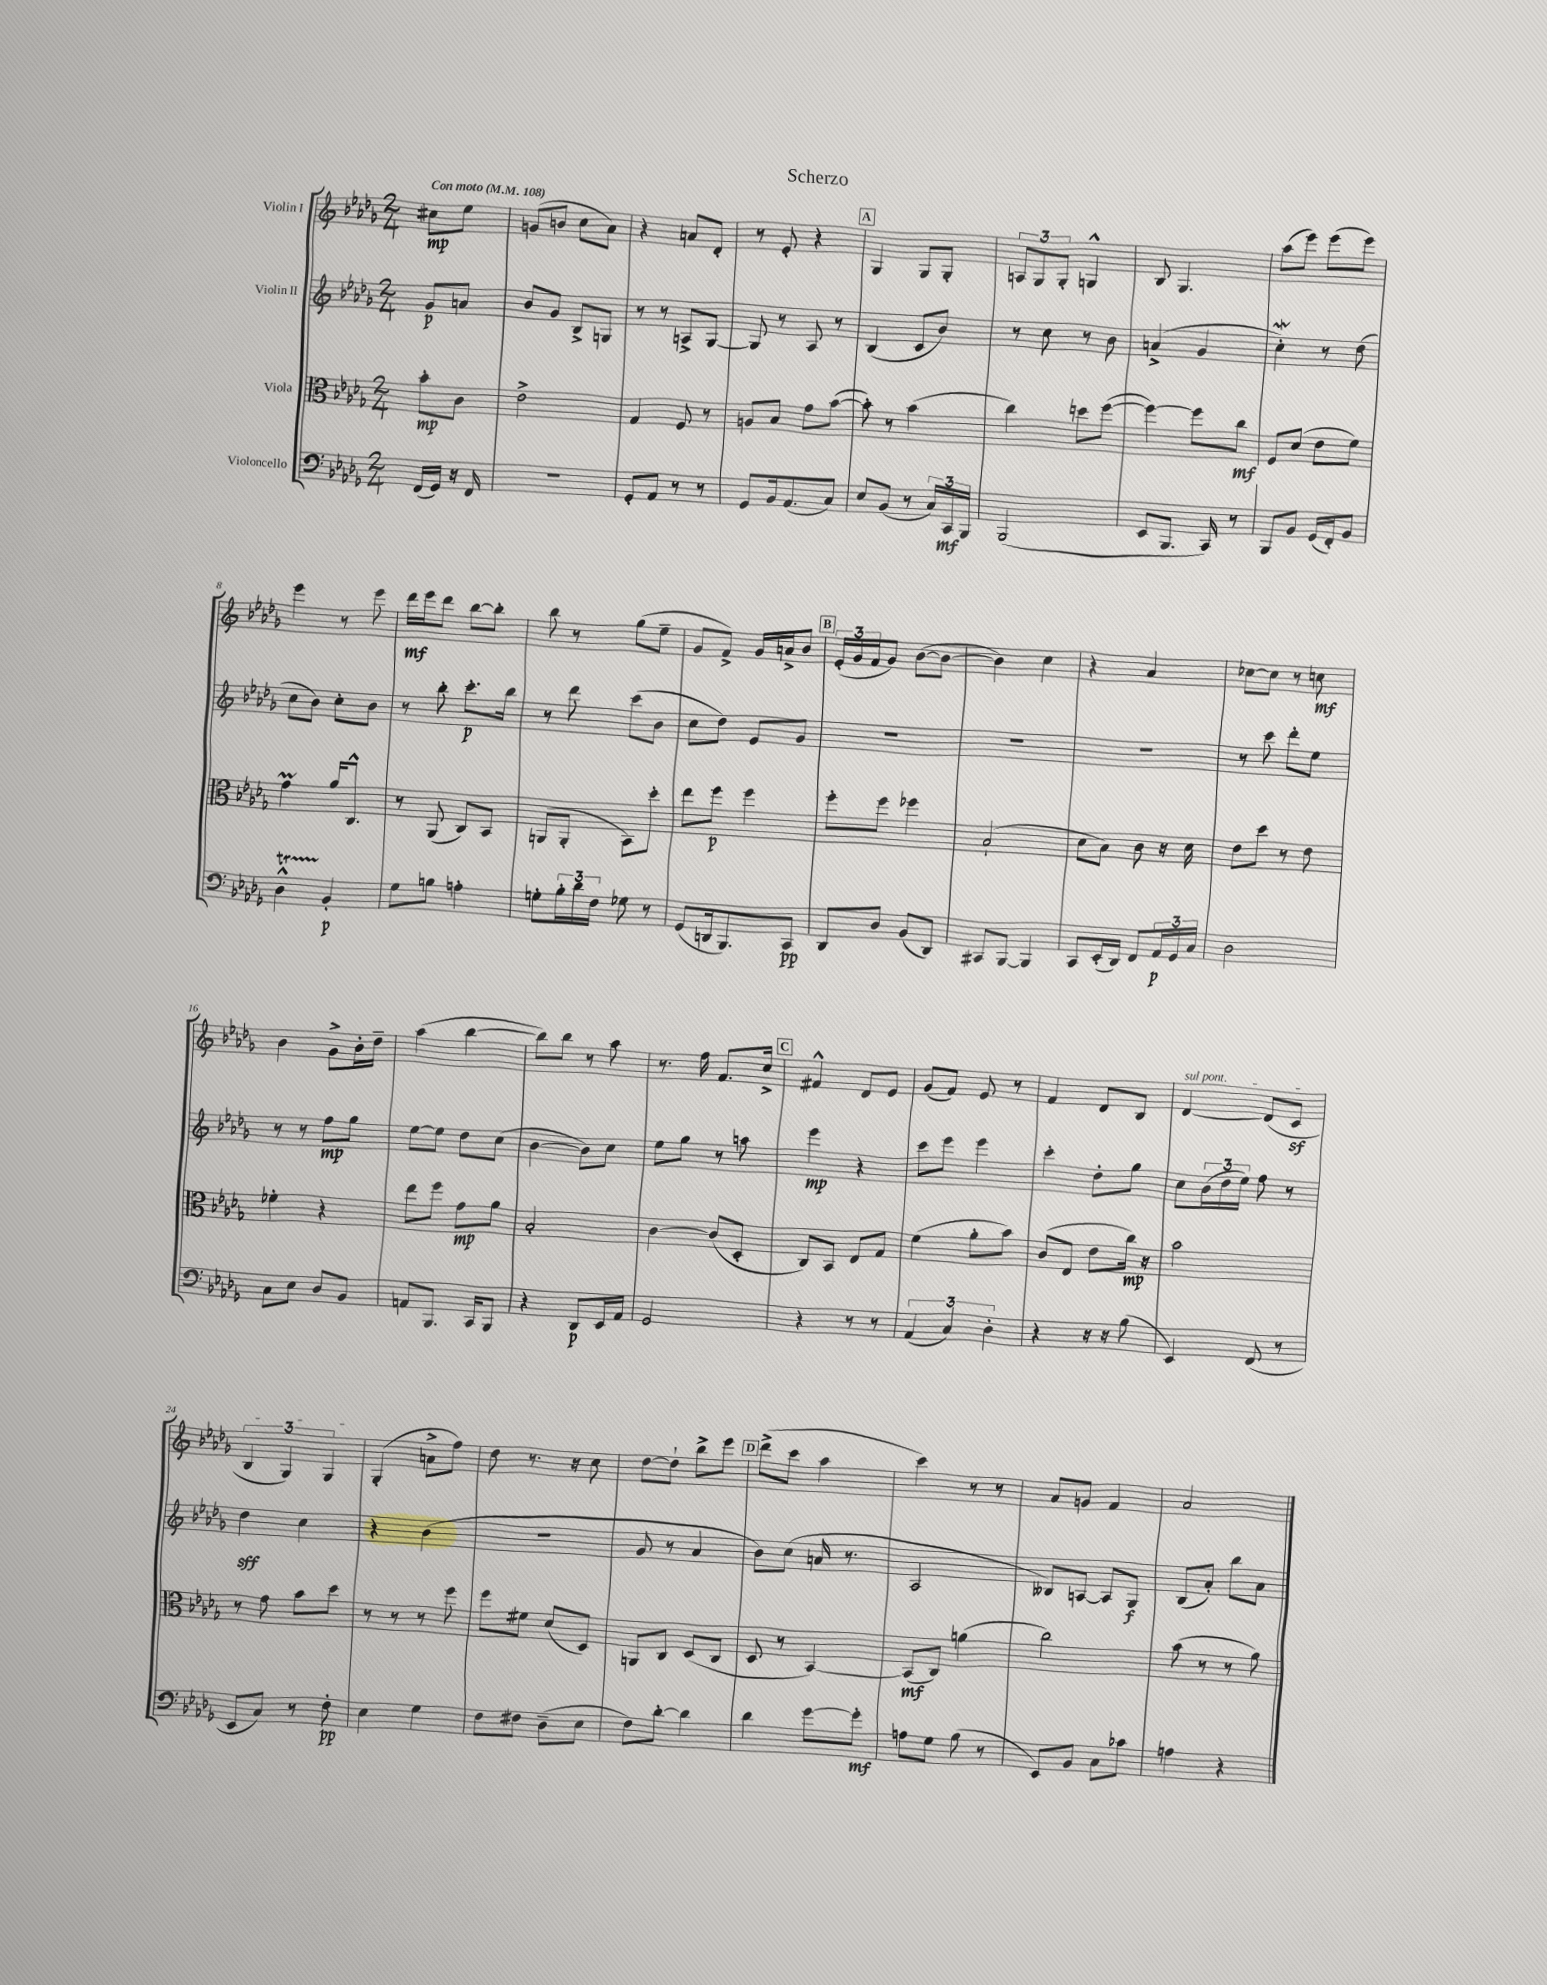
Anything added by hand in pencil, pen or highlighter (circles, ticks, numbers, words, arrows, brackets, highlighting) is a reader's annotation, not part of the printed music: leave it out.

**kern	**dynam	**kern	**dynam	**kern	**dynam	**kern	**dynam
*part4	*part4	*part3	*part3	*part2	*part2	*part1	*part1
*staff4	*staff4	*staff3	*staff3	*staff2	*staff2	*staff1	*staff1
*I"Violoncello	*	*I"Viola	*	*I"Violin II	*	*I"Violin I	*
*clefF4	*	*clefC3	*	*clefG2	*	*clefG2	*
*k[b-e-a-d-g-]	*	*k[b-e-a-d-g-]	*	*k[b-e-a-d-g-]	*	*k[b-e-a-d-g-]	*
*M2/4	*	*M2/4	*	*M2/4	*	*M2/4	*
*MM108	*	*MM108	*	*MM108	*	*MM108	*
=	=	=	=	=	=	=	=
!	!	!	!	!	!	!LO:TX:a:B:t=Con moto	!
(16FF/LL	.	8b-'\L	mp	8g-/L	p	8cc#X\L	mp
16GG-/JJ)	.	.	.	.	.	.	.
16r	.	8c\J	.	8an/J	.	8ee-\J	.
16FF/	.	.	.	.	.	.	.
=1	=1	=1	=1	=1	=1	=1	=1
2r	.	2e-^\	.	8b-/L	.	(8gn/L	.
.	.	.	.	8g-/J	.	8bn/J	.
.	.	.	.	8B-^/L	.	8cc\L	.
.	.	.	.	8Gn/J	.	8a-\J)	.
=2	=2	=2	=2	=2	=2	=2	=2
8GG-'/L	.	4G-/	.	8r	.	4r	.
8AA-/J	.	.	.	8r	.	.	.
8r	.	8F/	.	8An^/L	.	8an/L	.
8r	.	8r	.	[8G-/J	.	8d-'/J	.
=3	=3	=3	=3	=3	=3	=3	=3
8GG-/L	.	8An/L	.	8G-/]	.	8r	.
16BB-/k	.	8B-/J	.	8r	.	8e-'/	.
(8.AA-/	.	.	.	.	.	.	.
.	.	8g-\L	.	8A-/	.	4r	.
8C/J)	.	([8b-\J	.	8r	.	.	.
!!LO:REH:place=s1:t=A
=4	=4	=4	=4	=4	=4	=4	=4
8E-/L	.	8b-'\])	.	(4B-/	.	4G-/	.
(8BB-/J	.	8r	.	.	.	.	.
8r	.	(4b-\	.	8c/L	.	8G-/L	.
24C/LL)	.	.	.	8b-/J)	.	8G-'/J	.
24CC/	mf	.	.	.	.	.	.
24BBB-/JJ	.	.	.	.	.	.	.
=5	=5	=5	=5	=5	=5	=5	=5
(2BBB-/	.	4cc\)	.	8r	.	12An/L	.
.	.	.	.	.	.	12G-/	.
.	.	.	.	8cc\	.	.	.
.	.	.	.	.	.	12G-'/J	.
.	.	8ddn\L	.	8r	.	4Gn^^/	.
.	.	([8ff\J	.	8b-\	.	.	.
=6	=6	=6	=6	=6	=6	=6	=6
8EE-/L	.	4ff\_)	.	(4an^/	.	8B-/	.
8.BBB-/J	.	.	.	.	.	4.G-/	.
.	.	8ff\L]	.	4g-/	.	.	.
16CC/)	.	.	.	.	.	.	.
8r	.	8cc\J	mf	.	.	.	.
=7	=7	=7	=7	=7	=7	=7	=7
8BBB-/L	.	8F/L	.	4ccW'\)	.	(8aa-\L	.
8BB-/J	.	(8d-/J	.	.	.	8eee-\J)	.
(16GG-/LL	.	8e-\L	.	8r	.	(8eee-\L	.
16FF'/J)	.	.	.	.	.	.	.
8BB-/J	.	8f\J)	.	(8dd-\	.	8eee-\J)	.
!!LO:LB:g=z
=8	=8	=8	=8	=8	=8	=8	=8
4D-T^^\	.	4g-M\	.	8cc\L	.	4eee-\	.
.	.	.	.	8b-\J)	.	.	.
4BB-'/	p	16a-/KL	.	8cc'\L	.	8r	.
.	.	8.C^^/J	.	.	.	.	.
.	.	.	.	8b-\J	.	8eee-\	.
=9	=9	=9	=9	=9	=9	=9	=9
8G-\L	.	8r	.	8r	.	16ddd-\LL	mf
.	.	.	.	.	.	16eee-\J	.
8Bn\J	.	(8AA-/	.	8bb-'\	.	8ddd-\J	.
4An'\	.	8C/L)	.	8.ccc'\L	p	[8bb-\L	.
.	.	8BB-/J	.	.	.	8bb-'\J]	.
.	.	.	.	16bb-\Jk	.	.	.
=10	=10	=10	=10	=10	=10	=10	=10
8Gn'\L	.	(8AAn/L	.	8r	.	8bb-\	.
24B-'\L	.	8AA'/J	.	8ddd-\	.	8r	.
24d-\	.	.	.	.	.	.	.
24F\JJ	.	.	.	.	.	.	.
8G-X\	.	8BB-\L)	.	(8ccc\L	.	(8gg-\L	.
8r	.	8dd-'\J	.	8b-\J	.	8ee-~\J	.
=11	=11	=11	=11	=11	=11	=11	=11
(8GG-/L	.	8ee-\L	.	8cc\L	.	8g-/L	.
16DDn/k	.	8ff\J	p	8dd-\J)	.	8f^/J)	.
8.BBB-/)	.	.	.	.	.	.	.
.	.	4ff\	.	8e-/L	.	16g-/LL	.
.	.	.	.	.	.	16an^/J	.
8CC/J	pp	.	.	8g-/J	.	8b-/J	.
!!LO:REH:place=s1:t=B
=12	=12	=12	=12	=12	=12	=12	=12
8DD-/L	.	8ff'\L	.	2r	.	(24e-'/LL	.
.	.	.	.	.	.	24g-/	.
.	.	.	.	.	.	24f/J	.
8D-/J	.	8ff\J	.	.	.	8g-/J)	.
(8BB-/L	.	4ff-X\	.	.	.	([8b-\L	.
8DD-/J)	.	.	.	.	.	8b-\J_	.
=13	=13	=13	=13	=13	=13	=13	=13
8CC#X/L	.	(2B-`/	.	2r	.	4b-\])	.
[8BBB-/J	.	.	.	.	.	.	.
4BBB-/]	.	.	.	.	.	4cc\	.
=14	=14	=14	=14	=14	=14	=14	=14
8CC/L	.	8d-\L	.	2r	.	4r	.
(16EE-'/L	.	8B-\J)	.	.	.	.	.
16DD-/JJ)	.	.	.	.	.	.	.
8FF/L	.	8c\	.	.	.	4a-/	.
24AA-/L	p	16r	.	.	.	.	.
24GG-/	.	.	.	.	.	.	.
.	.	16d-\	.	.	.	.	.
24C/JJ	.	.	.	.	.	.	.
=15	=15	=15	=15	=15	=15	=15	=15
2D-\	.	8e-\L	.	8r	.	[8cc-X\L	.
.	.	8dd-\J	.	8ccc\	.	8cc-\J]	.
.	.	8r	.	8ddd-'\L	.	8r	.
.	.	8e-\	.	8ee-\J	.	8ccn\	mf
!!LO:LB:g=z
=16	=16	=16	=16	=16	=16	=16	=16
8C\L	.	4f-X'\	.	8r	.	4b-\	.
8E-\J	.	.	.	8r	.	.	.
8D-/L	.	4r	.	8ff\L	mp	8g-^\L	.
8BB-/J	.	.	.	8gg-\J	.	16b-'\L	.
.	.	.	.	.	.	16dd-~\JJ	.
=17	=17	=17	=17	=17	=17	=17	=17
8AAn/L	.	8ee-\L	.	[8ee-\L	.	(4aa-\	.
8.BBB-/J	.	8ff\J	.	8ee-\J]	.	.	.
.	.	8g-\L	mp	8dd-\L	.	[4bb-\	.
16CC/KL	.	.	.	.	.	.	.
8BBB-/J	.	8a-\J	.	(8cc\J	.	.	.
=18	=18	=18	=18	=18	=18	=18	=18
4r	.	2B-'/	.	[4b-\	.	8bb-\L])	.
.	.	.	.	.	.	8bb-\J	.
8DD-/L	p	.	.	8b-\L])	.	8r	.
16EE-/L	.	.	.	8cc\J	.	8aa-\	.
16AA-/JJ	.	.	.	.	.	.	.
=19	=19	=19	=19	=19	=19	=19	=19
2GG-/	.	[4c\	.	8ee-\L	.	8.r	.
.	.	.	.	8gg-\J	.	.	.
.	.	.	.	.	.	16ff\	.
.	.	(8c/L]	.	8r	.	8.f/L	.
.	.	8D-'/J	.	8aan\	.	.	.
.	.	.	.	.	.	16cc^/Jk	.
!!LO:REH:place=s1:t=C
=20	=20	=20	=20	=20	=20	=20	=20
4r	.	8C/L)	.	4eee-\	mp	4f#X^^/	.
.	.	8BB-/J	.	.	.	.	.
8r	.	8E-/L	.	4r	.	8d-/L	.
8r	.	8G-/J	.	.	.	8e-/J	.
=21	=21	=21	=21	=21	=21	=21	=21
(6AA-/	.	(4f\	.	8ccc\L	.	(8g-/L	.
.	.	.	.	8eee-\J	.	8f/J)	.
6C/)	.	.	.	.	.	.	.
.	.	8a-'\L	.	4eee-\	.	8e-/	.
6D-'\	.	.	.	.	.	.	.
.	.	8b-\J)	.	.	.	8r	.
=22	=22	=22	=22	=22	=22	=22	=22
4r	.	(8c/L	.	4ccc'\	.	4f/	.
.	.	8E-/J	.	.	.	.	.
16r	.	8e-\L	.	8dd-'\L	.	8d-/L	.
16r	.	.	.	.	.	.	.
(8B-\	.	16cc\Jk)	mp	8gg-\J	.	8B-/J	.
.	.	16r	.	.	.	.	.
=23	=23	=23	=23	=23	=23	=23	=23
!	!	!	!	!	!	!LO:TX:a:i:t=sul pont.	!
4EE-/)	.	2b-\	.	8cc\L	.	[4d-/	.
.	.	.	.	(24b-\L	.	.	.
.	.	.	.	24dd-\	.	.	.
.	.	.	.	24ee-\JJ)	.	.	.
(8FF/	.	.	.	8ff\	.	(8d-/L]	.
8r	.	.	.	8r	.	8cz/J	.
!!LO:LB:g=z
=24	=24	=24	=24	=24	=24	=24	=24
8EE-/L	.	8r	.	4dd-\	sff	6B-/	.
8C/J)	.	8g-\	.	.	.	.	.
.	.	.	.	.	.	6G-/)	.
8r	.	8b-\L	.	4cc\	.	.	.
.	.	.	.	.	.	6G-/	.
8F'\	pp	8dd-\J	.	.	.	.	.
=25	=25	=25	=25	=25	=25	=25	=25
4E-\	.	8r	.	4r	.	(4G-'/	.
.	.	8r	.	.	.	.	.
4G-\	.	8r	.	(4b-\	.	8an^\L	.
.	.	8ff\	.	.	.	8ff\J)	.
=26	=26	=26	=26	=26	=26	=26	=26
8F\L	.	8ff\L	.	2r	.	8dd-\	.
8F#X\J	.	8f#X\J	.	.	.	8.r	.
(8D-~\L	.	(8d-/L	.	.	.	.	.
.	.	.	.	.	.	16r	.
8E-\J	.	8D-/J)	.	.	.	8cc\	.
=27	=27	=27	=27	=27	=27	=27	=27
8F\L)	.	8AAn/L	.	8g-/	.	[8dd-\L	.
[8d-'\J	.	8C/J	.	8r	.	8dd-`\J]	.
4d-\]	.	(8D-/L	.	4a-/	.	8bb-^\L	.
.	.	8C/J	.	.	.	8eee-\J	.
!!LO:REH:place=s1:t=D
=28	=28	=28	=28	=28	=28	=28	=28
4d-\	.	8D-/	.	8b-\L)	.	(8ddd-^\L	.
.	.	8r	.	(8cc\J	.	8ccc\J	.
[8g-\L	.	[4BB-/)	.	16an/	.	4aa-\	.
.	.	.	.	8.r	.	.	.
8g-'\J]	mf	.	.	.	.	.	.
=29	=29	=29	=29	=29	=29	=29	=29
8An\L	.	(8BB-/L]	mf	2A-/	.	4ccc\)	.
8G-\J	.	8C/J)	.	.	.	.	.
(8B-\	.	(4an\	.	.	.	8r	.
8r	.	.	.	.	.	8r	.
=30	=30	=30	=30	=30	=30	=30	=30
8EE-/L)	.	2cc\)	.	8B--X/L)	.	8a-/L	.
8BB-/J	.	.	.	[8An/J	.	8gn/J	.
8C\L	.	.	.	8A/L]	.	4f/	.
8c-X\J	.	.	.	8G-/J	f	.	.
=31	=31	=31	=31	=31	=31	=31	=31
4An\	.	(8b-\	.	(8B-/L	.	2a-/	.
.	.	8r	.	8a-'/J)	.	.	.
4r	.	8r	.	8bb-\L	.	.	.
.	.	8a-\)	.	8a-\J	.	.	.
==	==	==	==	==	==	==	==
*-	*-	*-	*-	*-	*-	*-	*-
